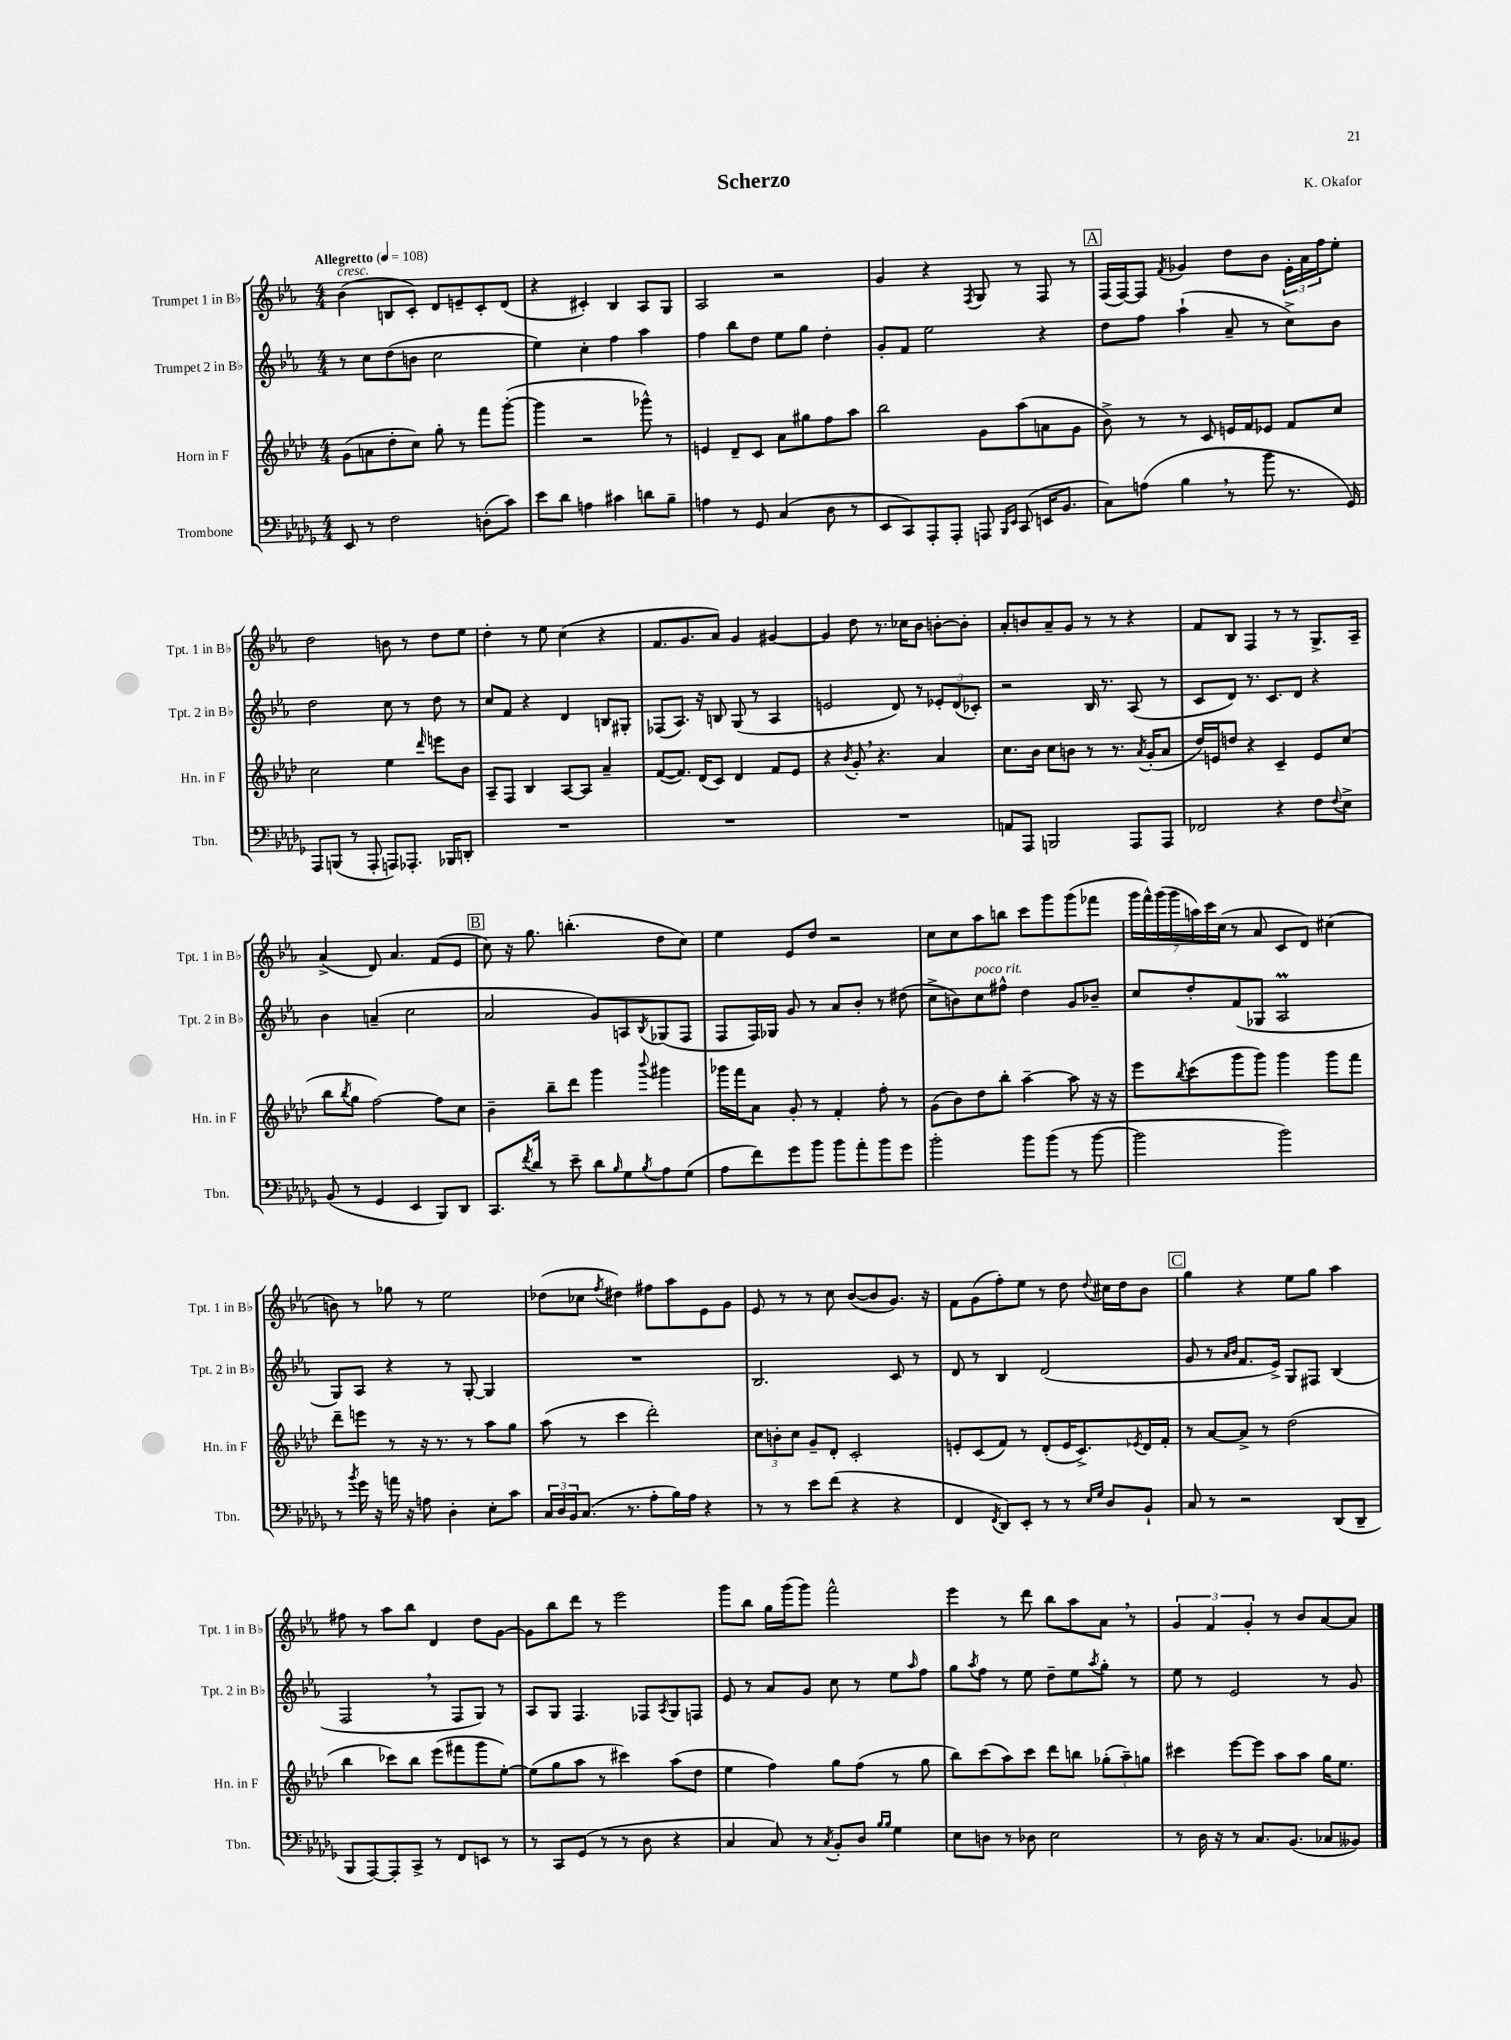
\header { title = "Scherzo" composer = "K. Okafor" }
<<
\new StaffGroup <<
\new Staff = "s0" \with { instrumentName = "Trumpet 1 in Bb" shortInstrumentName = "Tpt. 1 in Bb" } {
    \clef treble \key ees \major \numericTimeSignature \time 4/4 \tempo "Allegretto" 4 = 108
    bes'4^\markup { \italic "cresc." }( b8 c'8-.) d'8 e'8-- c'8-. d'8( |
    r4 cis'4-.) bes4 aes8 g8 |
    aes2 r2 |
    g'4 r4 \acciaccatura { f8 } g8 r8 f8 r8 |
    \mark \markup { \box "A" } f16( f16~) f8 \acciaccatura { f'8 } ges'4 d''8 bes'8 \tuplet 3/2 { ees'16-. aes'16 f''16 } ees''8-. |
    d''2 b'8 r8 d''8 ees''8 |
    d''4-. r8 ees''8 c''4( r4 |
    f'8. g'8. aes'8) g'4 gis'4~ |
    gis'4 d''8 r8. ces''16 bes'8 b'8~-. b'8-. |
    aes'8-. b'8 aes'8-- g'8 r8 r8 r4 |
    f'8 bes8 f4 r8 r8 g8.-> aes16-- |
    aes'4->( d'8) aes'4. f'8( ees'8 |
    \mark \markup { \box "B" } c''8) r16 g''8. b''4.-.( d''8 c''8) |
    ees''4 ees'8 d''8 r2 |
    c''8 c''8 aes''8 b''8 c'''8 g'''8 g'''8( fes'''8 |
    \tuplet 7/4 { g'''16 f'''16-^) g'''16( g'''16 a''16) c'''16 c''16( } r8 aes'8 c'8 d'8) cis''4( |
    b'8) r8 ges''8 r8 ees''2 |
    des''8( ces''8 \acciaccatura { f''8 } dis''4) fis''8 aes''8 ees'8 g'8 |
    ees'8 r8 r8 c''8 bes'8~( bes'8 g'8.) r16 |
    f'8 g'8( f''8-.) ees''8 r8 d''8 \appoggiatura { d''8 } cis''16 d''16 bes'8 |
    \mark \markup { \box "C" } g''4 r4 ees''8 g''8 aes''4 |
    fis''8 r8 aes''8 bes''8 d'4 d''8 g'8~ |
    g'8 bes''8 d'''8 r8 ees'''2 |
    g'''8 bes''8 g''16 g'''16( g'''8) f'''2-^ |
    ees'''4 r8 d'''8 bes''8 aes''8 aes'8 \breathe r8 |
    \tuplet 3/2 { g'4 f'4 g'4-. } r8 bes'8 aes'8~ aes'8 \bar "|." |
}
\new Staff = "s1" \with { instrumentName = "Trumpet 2 in Bb" shortInstrumentName = "Tpt. 2 in Bb" } {
    \clef treble \key ees \major \numericTimeSignature \time 4/4
    r8 c''8 d''8( b'8 c''2 |
    ees''4) c''4-. f''4 aes''4 |
    f''4 bes''8 d''8 ees''8 g''8 d''4-. |
    g'8-. f'8 ees''2 r4 |
    \mark \markup { \box "A" } d''8 f''8 aes''4-!( aes'8-- r8 c''8->) bes'8 |
    d''2 c''8 r8 d''8 r8 |
    c''8 f'8 r4 d'4 b8 gis8-. |
    fes8( aes8.) r16 b8 g8( r8 aes4 |
    e'2 d'8) r8 \tuplet 3/2 { ees'8-. d'8( ces'8-.) } |
    r2 bes16 r8. aes8( r8 |
    c'8 d'8) r8. c'8. d'8 r4 |
    bes'4 a'4--( c''2 |
    \mark \markup { \box "B" } aes'2 g'8) a8 \acciaccatura { bes8 } ges8( f8 |
    f8 f16) ges16 g'8 r8 aes'8 bes'8-. r8 dis''8( |
    c''8-> b'8) c''8^\markup { \italic "poco rit." } fis''8-^ d''4 g'8 bes'8-- |
    c''8 d''8-. f'8( ges8 aes2\prall |
    g8) aes8 r4 r8 g8~-. g4 |
    R1 |
    bes2. c'8 r8 |
    d'8 r8 bes4 d'2( |
    \mark \markup { \box "C" } g'8 r8 \grace { aes'16 bes'16 } f'8. ees'16->) g8 fis8 bes4( |
    f2 \breathe r8 f8 g8) r8 |
    aes8 g8 f4. fes8 \acciaccatura { aes8 } g8 f8 |
    ees'8 r8 aes'8 g'8 c''8 r8 ees''8 \grace { aes''16 } f''8 |
    g''8 \acciaccatura { aes''8 } f''8 r8 ees''8 d''8-- ees''8 \acciaccatura { aes''8 } g''8-. r8 |
    ees''8 r8 ees'2 r8 g'8 \bar "|." |
}
\new Staff = "s2" \with { instrumentName = "Horn in F" shortInstrumentName = "Hn. in F" } {
    \clef treble \key aes \major \numericTimeSignature \time 4/4
    g'8( a'8 des''8-. c''8) g''8-. r8 f'''8 g'''8~-.( |
    g'''4 r2 ges'''8-^) r8 |
    e'4 des'8-- c'8 aes'8 gis''8 f''8 aes''8 |
    bes''2 g'8 aes''8( a'8 g'8 |
    \mark \markup { \box "A" } bes'8->) r8 r8 c'8 e'16 f'16 ees'8 f'8 c''8 |
    c''2 ees''4 \grace { des'''16 } e'''8 bes'8 |
    aes8-- f8 bes4 aes8~ aes8 aes'4-- |
    f'8~( f'8.) des'16( c'8) des'4 f'8 ees'8 |
    r4 \acciaccatura { bes'8 } g'8-. \breathe r4. aes'4 |
    c''8. bes'16 c''8 b'8 r8 r8. \acciaccatura { aes'8 } g'16-.( aes'8 |
    des''16) e'16 d''8 r4 c'4-- e'8 c''8( |
    bes''8 \acciaccatura { bes''8 } g''8 f''2~) f''8 c''8 |
    \mark \markup { \box "B" } bes'4-- bes''8-- des'''8 g'''4 \appoggiatura { bes'''8 } gis'''4 |
    ges'''16 f'''16 aes'8 g'8-. r8 f'4-. f''8-. r8 |
    g'8( bes'8) des''8 bes''8-. aes''4~-- aes''8 r16 r16 |
    ees'''8 \acciaccatura { bes''8 } c'''8( g'''8 g'''8) g'''4 g'''8 f'''8 |
    des'''8-- e'''8 r8 r16 r8. r8 aes''8 g''8 |
    aes''8( r8 c'''4 des'''2-.) |
    \tuplet 3/2 { c''8 b'8-. c''8 } g'8-- des'8-. c'2-. |
    e'8-. c'8( f'8) r8 des'8-.( e'16 c'8.->) \acciaccatura { ees'8 } des'16 f'16-. |
    \mark \markup { \box "C" } r8 aes'8~ aes'8-> r8 des''2( |
    bes''4 ces'''8) bes''8 ees'''8( fis'''8 g'''8 ees''8~-.) |
    ees''8( g''8 aes''8 r8 cis'''4) aes''8( des''8 |
    ees''4 f''4) g''8 f''8( r8 g''8 |
    bes''8) c'''8( aes''8) c'''8 des'''8 b''8 \tuplet 3/2 { ges''8-.( aes''8--) g''8 } |
    cis'''4 ees'''8~ ees'''8 aes''8 aes''8 g''16 ees''8. \bar "|." |
}
\new Staff = "s3" \with { instrumentName = "Trombone" shortInstrumentName = "Tbn." } {
    \clef bass \key des \major \numericTimeSignature \time 4/4
    ees,8 r8 f2 d8-.( c'8) |
    ees'8 des'8 a4 cis'4 d'8 bes8-- |
    a4 r8 ges,8 c4( des8 r8 |
    ees,8 c,8) aes,,8-. aes,,8-. a,,8 \grace { bes,,16 ees,16 } c,8( e,16 bes,8. |
    \mark \markup { \box "A" } c8) a8( bes4 \breathe r8 bes'8 r8. ges,16) |
    aes,,8 b,,8( r8 aes,,8-. a,,8) aes,,8.-. bes,,16 d,8-. |
    R1 |
    R1 |
    R1 |
    a,8 aes,,8 b,,2 aes,,8 aes,,8 |
    fes,2 r4 f8 \appoggiatura { f8 } ees8-> |
    bes,8( r8 ges,4 ees,4 bes,,8) des,8 |
    \mark \markup { \box "B" } c,8. \acciaccatura { f'8 } des'16 r8 ees'8-- des'8 \grace { bes16 } ges8 \acciaccatura { bes8 } aes8 ges8( |
    aes8 f'8) ges'8 bes'8 bes'8 aes'8-. bes'8 ges'8 |
    bes'2-. bes'8 bes'8( r8 bes'8~ |
    bes'2 bes'2) |
    r8 \acciaccatura { bes'8 } ges'16 r16 a'16 r16 a8 des4-. ees8-. c'8 |
    \tuplet 3/2 { c16 des16 bes,16 } c8.( r8. aes8-. bes16) aes16 r4 |
    r8 r8 ees'8 f'8( r4 r4 |
    f,4 \acciaccatura { f,8 } des,8) ees,8-. r8 r8 \grace { ees16 ges16 } des8 bes,8-! |
    \mark \markup { \box "C" } c8 r8 r2 des,8( des,8-- |
    bes,,8 aes,,8~) aes,,8-. c,8-> r8 f,8 e,8 r8 |
    r8 c,8 ges,8( r8 r8 des8 r4 |
    c4 c8) r8 \acciaccatura { c8 } bes,8-. des8 \grace { bes16 bes16 } ges4 |
    ees8 d8 r8 des8 ees2 |
    r8 des16 r16 r8 c8. bes,8.( ces8 beses,8) \bar "|." |
}
>>
>>
\layout { \context { \Score \remove "Bar_number_engraver" } }
